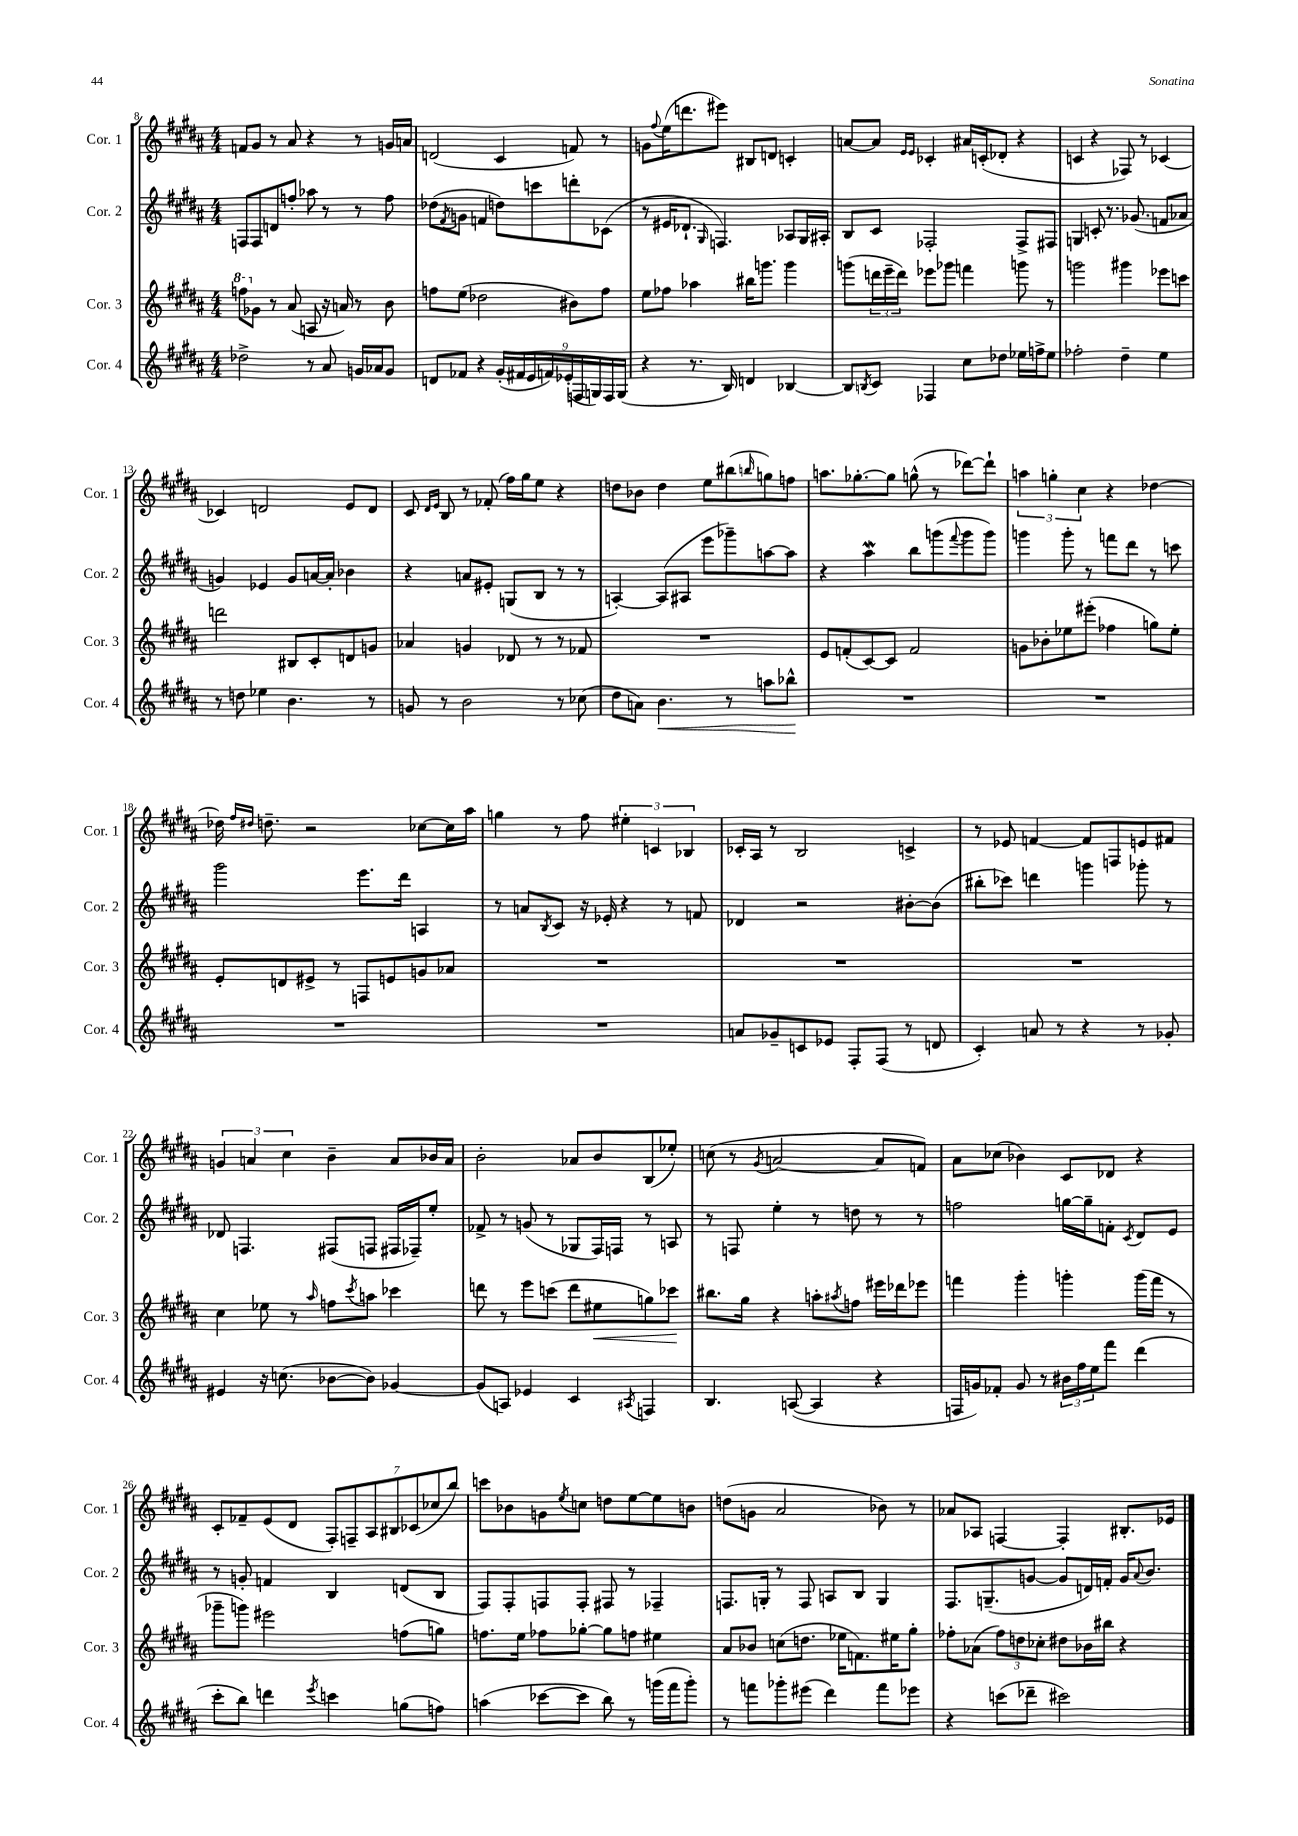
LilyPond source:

<<
\new StaffGroup <<
\new Staff = "s0" \with { instrumentName = "Cor. 1" shortInstrumentName = "Cor. 1" } {
    \clef treble \key b \major \numericTimeSignature \time 4/4
    f'8 gis'8 r8 ais'8 r4 r8 g'16 a'16 |
    d'2( cis'4 f'8) r8 |
    g'8 \appoggiatura { fis''8 } e''16( d'''8. eis'''8) bis8 d'8 c'4-. |
    a'8~ a'8 \grace { e'16 e'16 } ces'4-. ais'16 c'16-.( des'8-. r4 |
    c'4 r4 fes8) r8 ces'4~ |
    ces'4 d'2 e'8 d'8 |
    cis'8 \grace { dis'16 e'16 } b8 r8 fes'8-.( fis''16) gis''16 e''8 r4 |
    d''8 bes'8 d''4 e''8 bis''8( \grace { b''16 } g''8) f''8 |
    a''8. ges''8.~-. ges''8 g''8-^( r8 des'''8~) des'''8-! |
    \tuplet 3/2 { a''4 g''4-. cis''4 } r4 des''4~ |
    des''16 \grace { fis''16 dis''16 } d''8.-- r2 ces''8~ ces''16 ais''16 |
    g''4 r8 fis''8 \tuplet 3/2 { eis''4-. c'4 bes4 } |
    ces'16-. ais16 r8 b2 c'4-> |
    r8 ees'8 f'4~ f'8 f8 e'8 fis'8 |
    \tuplet 3/2 { g'4 a'4 cis''4 } b'4-- a'8 bes'16 a'16 |
    b'2-. aes'8 b'8 b8( ees''8-.) |
    c''8( r8 \acciaccatura { gis'8 } a'2~ a'8 f'8) |
    ais'8 ces''8( bes'4) cis'8 des'8 r4 |
    cis'8-. fes'8-- e'8( dis'8 \tuplet 7/4 { fis8-.) f8-- ais8 bis8 ces'8( ces''8 b''8) } |
    c'''8 bes'8 g'8 \acciaccatura { e''8 } c''8 d''8 e''8~ e''8 b'8 |
    d''8( g'8 ais'2 bes'8) r8 |
    aes'8 aes8 f4~ f4-. bis8.-. ees'16 \bar "|." |
}
\new Staff = "s1" \with { instrumentName = "Cor. 2" shortInstrumentName = "Cor. 2" } {
    \clef treble \key b \major \numericTimeSignature \time 4/4
    f8 f8 d'8 f''8-. aes''8 r8 r8 f''8 |
    des''8( \acciaccatura { fis'8 } g'8 f'4 d''8) c'''8 d'''8-. ces'8( |
    r8 eis'16 des'8.-! \grace { gis16 } f4.) aes8 gis16 ais16-. |
    b8 cis'8 fes2-. fes8-> fis8 |
    g4 c'8-. r8. ges'8.( f'8 aes'8 |
    g'4) ees'4 g'8 a'16~ a'16-. bes'4 |
    r4 a'8 eis'8-. g8( b8 r8 r8 |
    a4~-.) a8( ais8 e'''8 ges'''8--) a''8~ a''8 |
    r4 ais''4\mordent b''8 g'''8( \appoggiatura { fis'''8 } g'''8 g'''8) |
    g'''4 g'''8-. r8 f'''8 dis'''8 r8 c'''8 |
    gis'''2 e'''8. dis'''16 a4 |
    r8 a'8 \acciaccatura { b8 } cis'8 r16 ees'16-. r4 r8 f'8 |
    des'4 r2 bis'8~-. bis'8( |
    bis''8-. ces'''8) d'''4 g'''4 ges'''8-. r8 |
    des'8 f4. fis8( f8 fis16 fes16--) e''8-. |
    fes'8-> r8 g'8( r8 ges8 fis16) f16 r8 a8 |
    r8 f8 e''4-. r8 d''8 r8 r8 |
    f''2 g''16~ g''16-- f'8-. \acciaccatura { cis'8 } dis'8 e'8 |
    r8 g'8-. f'4 b4 d'8( b8 |
    fis8) fis8-. f8 f8-. fis8 r8 fes4-- |
    f8. g16-. r8 f8 a8 b8 g4 |
    fis8. g8.--( g'8~ g'8 d'16) f'16-. g'16 \appoggiatura { ais'8 } b'8. \bar "|." |
}
\new Staff = "s2" \with { instrumentName = "Cor. 3" shortInstrumentName = "Cor. 3" } {
    \clef treble \key b \major \numericTimeSignature \time 4/4
    \ottava #1 f'''8 \ottava #0 ges'8 r8 ais'8( a8 r16 a'16) r8 b'8 |
    f''8 e''8( des''2 bis'8) f''8 |
    e''8 fes''8 aes''4 bis''16 g'''8. g'''4 |
    g'''8( \tuplet 3/2 { d'''16 e'''16-- d'''16) } ees'''8 ges'''8 f'''4 g'''8 r8 |
    g'''2 gis'''4 ees'''8 c'''8 |
    d'''2 bis8 cis'8-. d'8 g'8 |
    aes'4 g'4 des'8 r8 r8 fes'8 |
    R1 |
    e'8 f'8-.( cis'8~) cis'8 f'2 |
    g'8 bes'8-. ees''8 eis'''8-.( fes''4 g''8) ees''8-. |
    e'8-. d'8 eis'8-> r8 f8 e'8 g'8 aes'8 |
    R1 |
    R1 |
    R1 |
    cis''4 ees''8 r8 \grace { ais''16 } f''8 \acciaccatura { cis'''8 } a''8 ces'''4 |
    d'''8 r8 e'''8 c'''8( d'''8 eis''8\< g''8) ces'''8\! |
    bis''8. gis''16 r4 a''8-. \acciaccatura { ais''8 } f''8 eis'''16 des'''16 ees'''8 |
    f'''4 gis'''4-. g'''4-. g'''16( f'''16 r8 |
    ges'''8-- g'''8) eis'''2 f''8( g''8) |
    f''8. e''16 fes''8 ges''8~-. ges''8 f''8 eis''4 |
    ais'8 bes'8 c''8( d''8. ees''16 f'8.) eis''16 gis''8-. |
    fes''8-. aes'8( \tuplet 3/2 { fes''8) d''8 ces''8-. } dis''8 bes'16 bis''16 r4 \bar "|." |
}
\new Staff = "s3" \with { instrumentName = "Cor. 4" shortInstrumentName = "Cor. 4" } {
    \clef treble \key b \major \numericTimeSignature \time 4/4
    des''2-> r8 ais'8 g'16 aes'16 g'8 |
    d'8 fes'8 r4 \tuplet 9/8 { gis'16-.( fis'16 e'16 f'16) ees'16-.( f16 g16) f16 g16( } |
    r4 r8. b16) d'4 bes4~ |
    bes8 \acciaccatura { b8 } cis'8 fes4 cis''8 des''8 ees''16 f''16-> ees''8 |
    fes''2-. dis''4-- e''4 |
    r8 d''8 ees''4 b'4. r8 |
    g'8 r8 b'2 r8 ces''8( |
    dis''8 a'8) b'4.\< r8 a''8 bes''8-^\! |
    R1 |
    R1 |
    R1 |
    R1 |
    a'8 ges'8-- c'8 ees'8 fis8-. fis8( r8 d'8 |
    cis'4-.) a'8 r8 r4 r8 ges'8-. |
    eis'4 r16 c''8.( bes'8~ bes'8) ges'4~ |
    ges'8( a8) ees'4 cis'4 \acciaccatura { ais8 } f4 |
    b4. a8~( a4 r4 |
    f16 g'16) fes'8-. g'8 r8 \tuplet 3/2 { bis'16 fis''16 e''16 } fis'''8 dis'''4( |
    cis'''8-. b''8) d'''4 \acciaccatura { e'''8 } c'''4 g''8( f''8) |
    a''4( ces'''8~ ces'''8 b''8) r8 g'''16( fis'''16 g'''8-.) |
    r8 f'''8 ges'''8-. eis'''8( dis'''4) f'''8 ees'''8 |
    r4 c'''8( des'''8-- cis'''2) \bar "|." |
}
>>
>>
\layout { \context { \Score currentBarNumber = #8 } }
